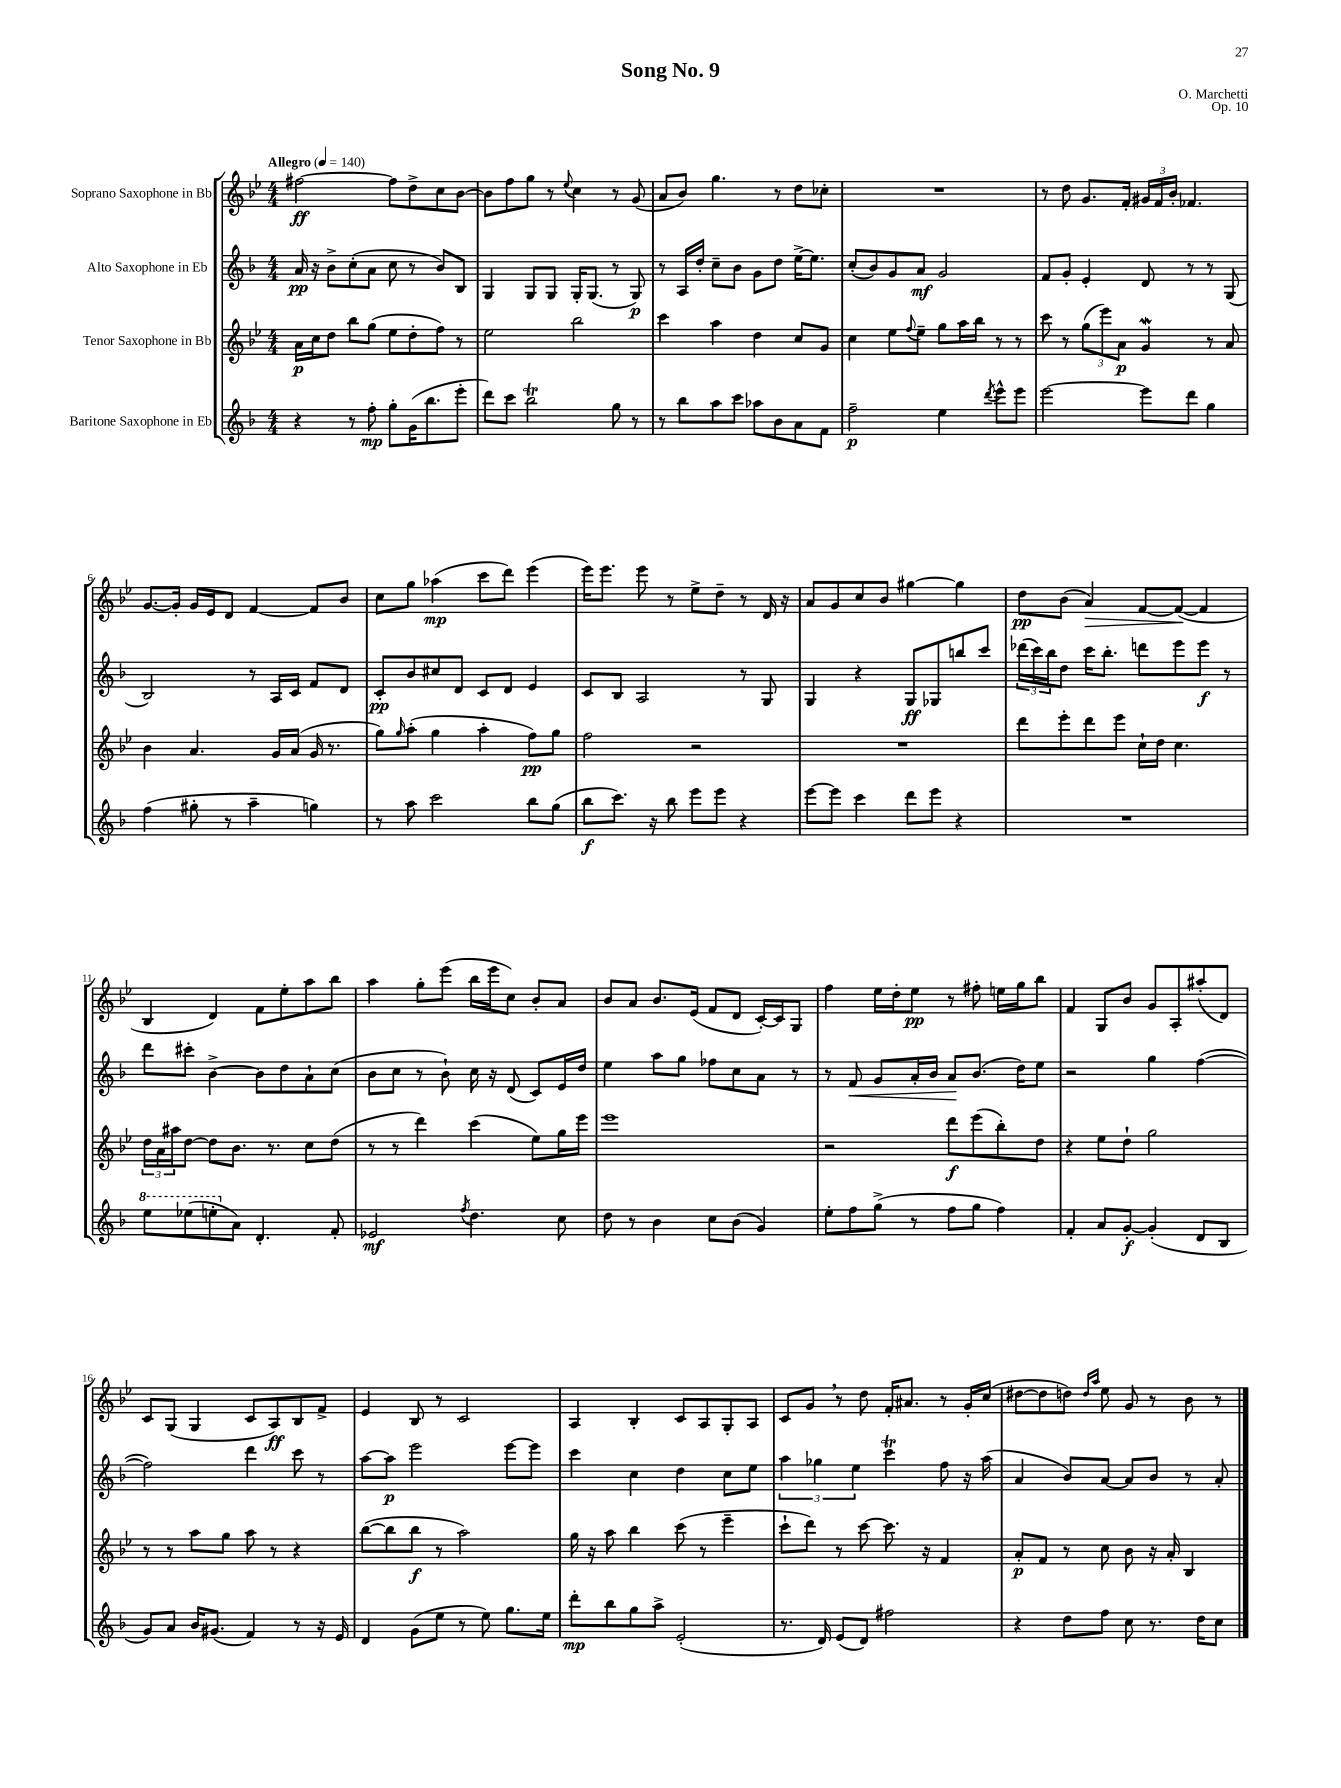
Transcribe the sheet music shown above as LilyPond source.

\header { title = "Song No. 9" composer = "O. Marchetti" opus = "Op. 10" }
<<
\new StaffGroup <<
\new Staff = "s0" \with { instrumentName = "Soprano Saxophone in Bb" } {
    \clef treble \key bes \major \numericTimeSignature \time 4/4 \tempo "Allegro" 4 = 140
    fis''2~\ff fis''8 d''8-> c''8 bes'8~ |
    bes'8 f''8 g''8 r8 \appoggiatura { ees''8 } c''4 r8 g'8( |
    a'8 bes'8) g''4. r8 d''8 ces''8-. |
    R1 |
    r8 d''8 g'8. f'16-. \tuplet 3/2 { gis'16 f'16 bes'16-. } fes'4. |
    g'8.~ g'16-. g'16 ees'16 d'8 f'4~ f'8 bes'8 |
    c''8 g''8 aes''4\mp( c'''8 d'''8) ees'''4( |
    ees'''16) ees'''8. ees'''8 r8 ees''8-> d''8-- r8 d'16 r16 |
    a'8 g'8 c''8 bes'8 gis''4~ gis''4 |
    d''8\pp bes'8( a'4\>) f'8~ f'8~\!( f'4 |
    bes4 d'4) f'8 ees''8-. a''8 bes''8 |
    a''4 g''8-. ees'''8( bes''16 ees'''16 c''8) bes'8-. a'8 |
    bes'8 a'8 bes'8. ees'16( f'8 d'8 c'16~-.) c'16 g8 |
    f''4 ees''16 d''16-. ees''8\pp r8 fis''8-. e''16 g''16 bes''8 |
    f'4 g8 bes'8 g'8 a8-. ais''8-.( d'8) |
    c'8 g8( g4 c'8 a8\ff) bes8 f'8-> |
    ees'4 bes8 r8 c'2 |
    a4 bes4-. c'8 a8 g8-. a8 |
    c'8 g'8 \breathe r8 d''8 f'16-. ais'8. r8 g'16-. c''16( |
    dis''8~ dis''8 d''8) \grace { d''16 a''16 } ees''8 g'8 r8 bes'8 r8 \bar "|." |
}
\new Staff = "s1" \with { instrumentName = "Alto Saxophone in Eb" } {
    \clef treble \key f \major \numericTimeSignature \time 4/4
    a'16\pp r16 bes'8-> c''8-.( a'8 c''8 r8 bes'8) bes8 |
    g4 g8 g8 g16-. g8.( r8 g8\p) |
    r8 a16 d''16-. c''8-- bes'8 g'8 d''8 e''16~-> e''8. |
    c''8-.( bes'8) g'8 a'8\mf g'2 |
    f'8 g'8-. e'4-. d'8 r8 r8 g8( |
    bes2) r8 a16 c'16 f'8 d'8 |
    c'8-.\pp bes'8 cis''8 d'8 c'8 d'8 e'4 |
    c'8 bes8 a2 r8 g8 |
    g4 r4 g8\ff ges8 b''8 c'''8 |
    \tuplet 3/2 { des'''16( c'''16) bes''16 } d''8 c'''16 bes''8.-. d'''8 e'''8 e'''8\f r8 |
    d'''8 cis'''8-. bes'4~-> bes'8 d''8 a'8-! c''8( |
    bes'8 c''8 r8 bes'8-!) c''16 r16 d'8( c'8) e'16 d''16 |
    e''4 a''8 g''8 fes''8 c''8 a'8 r8 |
    r8 f'8\< g'8 a'16-. bes'16 a'8\! bes'8.( d''16) e''8 |
    r2 g''4 f''4~( |
    f''2) d'''4 c'''8 r8 |
    a''8~ a''8\p e'''2 e'''8~ e'''8 |
    c'''4 c''4 d''4 c''8 e''8 |
    \tuplet 3/2 { a''4 ges''4 e''4 } c'''4\trill f''8 r16 a''16( |
    a'4 bes'8) a'8~ a'8 bes'8 r8 a'8-. \bar "|." |
}
\new Staff = "s2" \with { instrumentName = "Tenor Saxophone in Bb" } {
    \clef treble \key bes \major \numericTimeSignature \time 4/4
    a'16\p c''16 d''8 bes''8 g''8( ees''8 d''8-. f''8) r8 |
    ees''2 bes''2 |
    c'''4 a''4 d''4 c''8 g'8 |
    c''4 ees''8 \appoggiatura { f''8 } ees''8-- g''8 a''16 bes''16 r8 r8 |
    c'''8 r8 \tuplet 3/2 { g''8( ees'''8) a'8\p } g'4\mordent r8 a'8 |
    bes'4 a'4. g'16 a'16( g'16 r8. |
    g''8) \grace { g''16 } a''8-.( g''4 a''4-. f''8\pp) g''8 |
    f''2 r2 |
    R1 |
    d'''8 ees'''8-. d'''8 ees'''8 c''16-! d''16 c''4. |
    \tuplet 3/2 { d''16 a'16 ais''16 } d''8~ d''8 bes'8. r8. c''8 d''8( |
    r8 r8 d'''4) c'''4( ees''8) g''16 ees'''16 |
    ees'''1 |
    r2 d'''8\f ees'''8( bes''8-.) d''8 |
    r4 ees''8 d''8-! g''2 |
    r8 r8 a''8 g''8 a''8 r8 r4 |
    bes''8~( bes''8 bes''8\f r8 a''2) |
    g''16 r16 a''8 bes''4 c'''8( r8 ees'''4-- |
    c'''8-! d'''8) r8 c'''8~ c'''8. r16 f'4 |
    a'8-.\p f'8 r8 c''8 bes'8 r16 a'16-. bes4 \bar "|." |
}
\new Staff = "s3" \with { instrumentName = "Baritone Saxophone in Eb" } {
    \clef treble \key f \major \numericTimeSignature \time 4/4
    r4 r8 f''8-.\mp g''8-. g'16( bes''8. e'''8-. |
    d'''8) c'''8 bes''2\trill g''8 r8 |
    r8 bes''8 a''8 c'''8 aes''8 bes'8 a'8 f'8 |
    f''2--\p e''4 \acciaccatura { d'''8 } e'''8-^ e'''8 |
    e'''2~ e'''8 d'''8 g''4 |
    f''4( gis''8-. r8 a''4-- g''4) |
    r8 a''8 c'''2 bes''8 g''8( |
    bes''8\f c'''8.) r16 bes''8 e'''8 e'''8 r4 |
    e'''8~ e'''8 c'''4 d'''8 e'''8 r4 |
    R1 |
    \ottava #1 e'''8 ees'''8( e'''8-. \ottava #0 a'8) d'4.-. f'8-. |
    ees'2\mf \acciaccatura { f''8 } d''4. c''8 |
    d''8 r8 bes'4 c''8 bes'8( g'4) |
    e''8-. f''8 g''8->( r8 f''8 g''8 f''4) |
    f'4-. a'8 g'8~-.\f g'4-.( d'8 bes8 |
    g'8) a'8 bes'16 gis'8.( f'4) r8 r16 e'16 |
    d'4 g'8( e''8 r8 e''8) g''8. e''16 |
    d'''8-.\mp bes''8 g''8 a''8-> e'2-.( |
    r8. d'16) e'8( d'8) fis''2 |
    r4 d''8 f''8 c''8 r8. d''16 c''8 \bar "|." |
}
>>
>>
